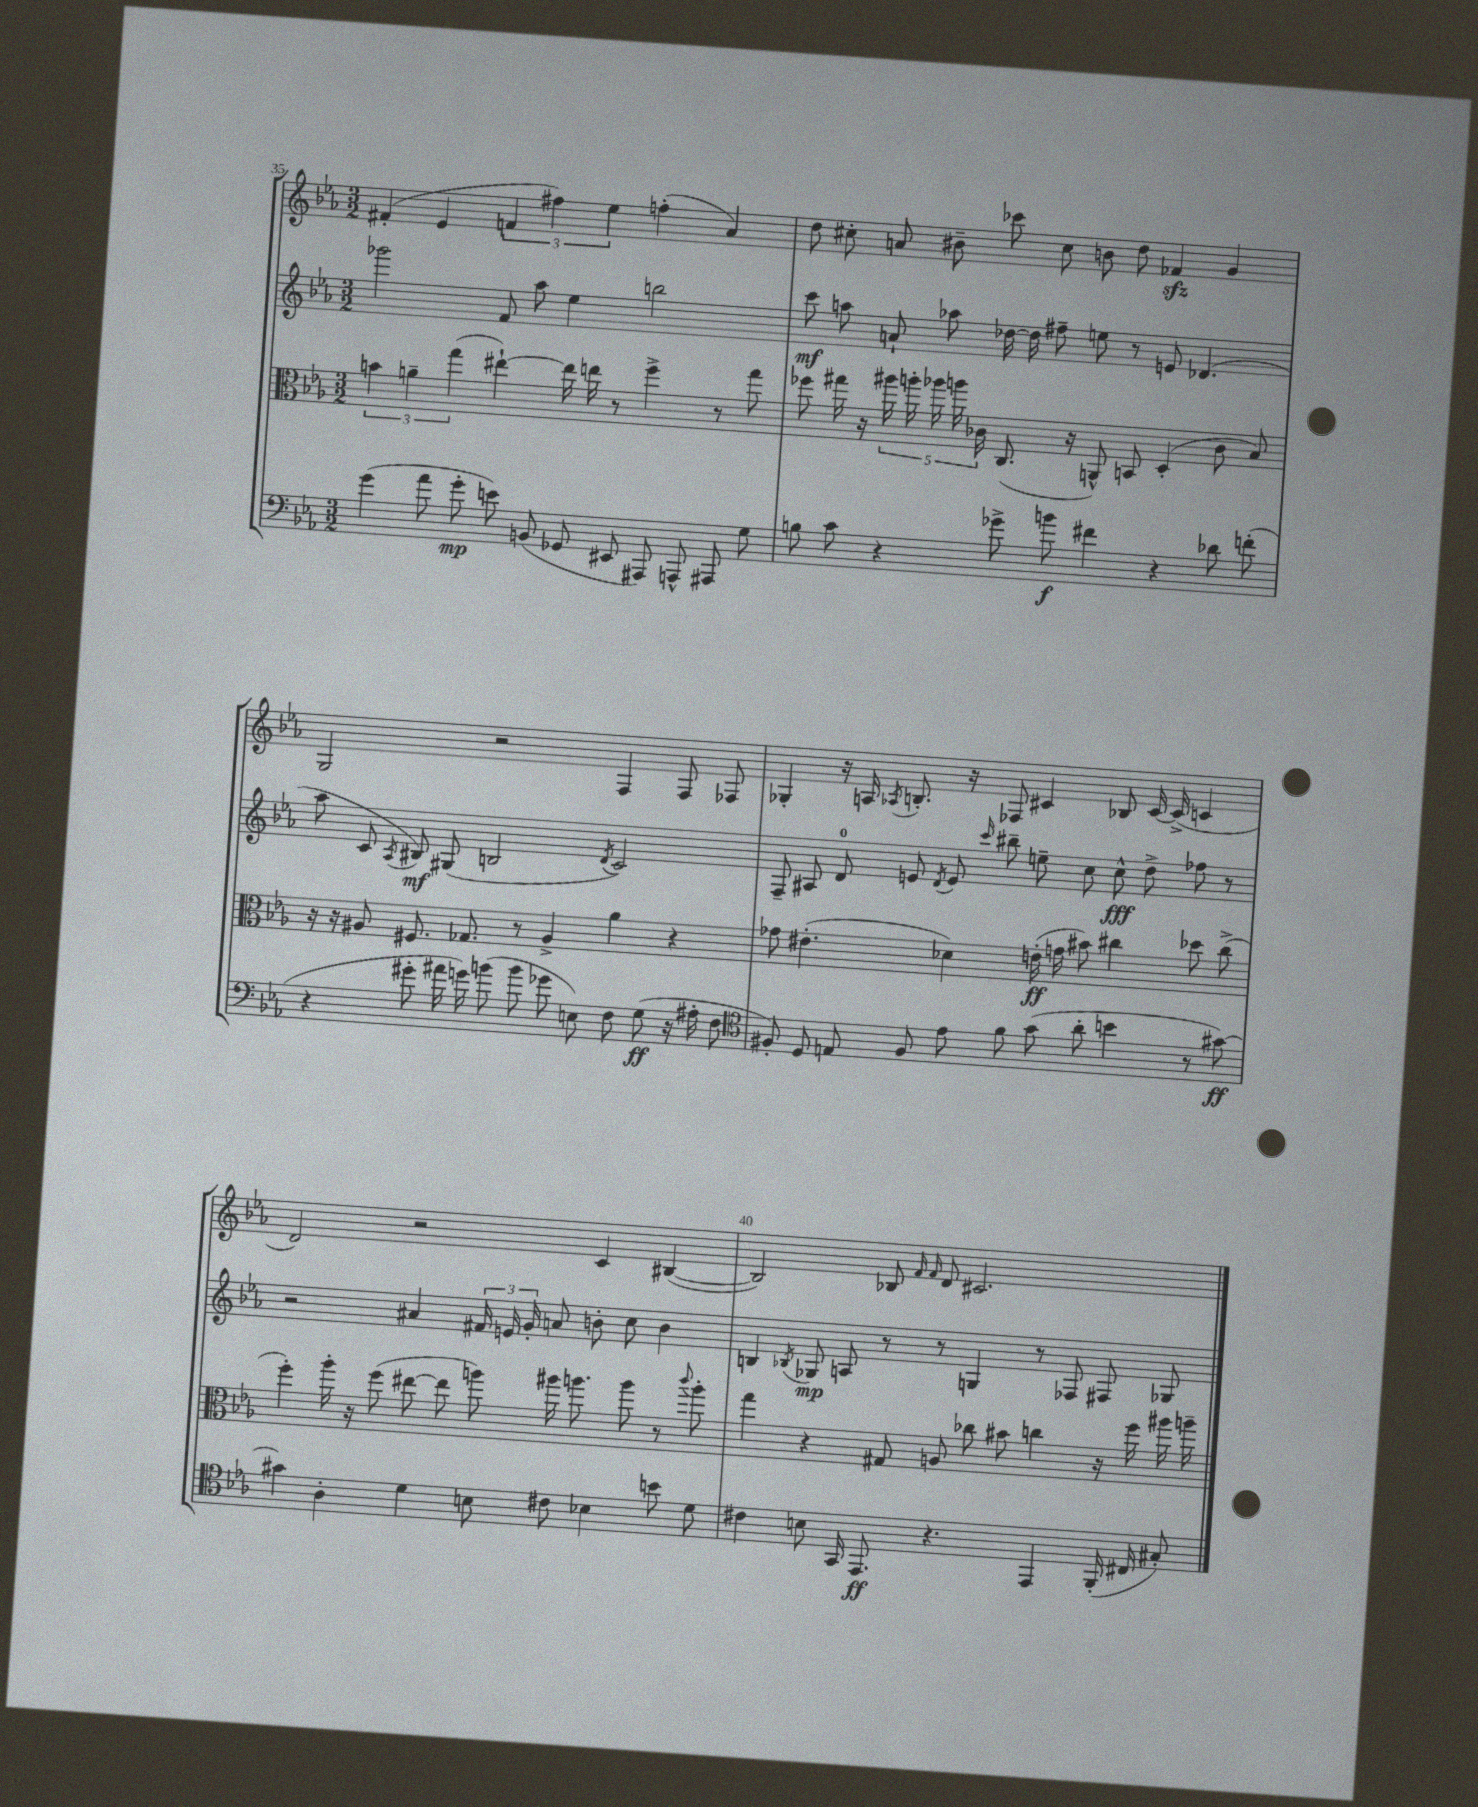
<<
\new StaffGroup <<
\new Staff = "s0" {
    \clef treble \key ees \major \numericTimeSignature \time 3/2
    \autoBeamOff fis'4-.( ees'4 \tuplet 3/2 { f'4 fis''4) ees''4 } f''4-.( aes'4) |
    d''8 cis''8-. a'8 bis'8-- ces'''8 cis''8 b'8 d''8 fes'4\sfz g'4 |
    g2 r2 f4 f8 fes8 |
    ges4-. r16 a16 \acciaccatura { aes8 } b8.-. r16 fes8 cis'4 bes8 cis'16~ cis'16->( c'4 |
    d'2) r2 c'4 bis4~( |
    bis2) bes8 \grace { f'16 f'16 } d'8 cis'2. \bar "|." |
}
\new Staff = "s1" {
    \clef treble \key ees \major \numericTimeSignature \time 3/2
    \autoBeamOff ges'''2 f'8 aes''8 ees''4 b''2 |
    c'''8\mf a''8 a'8-! aes''8 des''16~ des''16 fis''8-- e''8 r8 e'8 des'4.( |
    aes''8 c'8 \acciaccatura { aes8 } bis8\mf) gis8( b2 \acciaccatura { d'8 } c'2) |
    f8-- ais8 d'8-0 e'8 \acciaccatura { d'8 } e'8 \grace { c'''16 } bis''8-- e''8-- c''8 c''8-^\fff d''8-> fes''8 r8 |
    r2 ais'4 \tuplet 3/2 { fis'16 e'16 g'16-. } a'8 b'8-. c''8 b'4 |
    b4 \acciaccatura { bes8 } ges8\mp a8 r8 r8 g4 r8 fes8 fis8 ges8 \bar "|." |
}
\new Staff = "s2" {
    \clef alto \key ees \major \numericTimeSignature \time 3/2
    \autoBeamOff \tuplet 3/2 { b'4 a'4-- g''4( } eis''4~-!) eis''16 e''16 r8 f''4-> r8 g''8 |
    fes''8 gis''16 r16 \tuplet 5/4 { ais''16 a''16-. aes''16 a''16 ces'16 } c8.( r16 a,8-^) b,8 d4-.( ces'8 bes8) |
    r16 r16 ais8 fis8. ges8. r8 ais4-> aes'4 r4 |
    ges'8 eis'4.-.( des'4) e'16-.\ff( g'16 bis'8) cis''4 des''8 cis''8->( |
    f''4-.) aes''16-. r16 f''8( eis''8~ eis''8 a''8) ais''16 a''8. a''8 r8 \appoggiatura { c'''8 } a''8-. |
    g''4 r4 gis8 a8 ces''8 bis'8 c''4 r16 f''16 ais''16 a''16-- \bar "|." |
}
\new Staff = "s3" {
    \clef bass \key ees \major \numericTimeSignature \time 3/2
    \autoBeamOff g'4( aes'8 g'8-.\mp e'8) b,8( ges,8 eis,8 ais,,8) a,,8-^ ais,,8 g8 |
    b8 c'8 r4 ges'8-> b'8\f fis'4 r4 des'8 f'8-.( |
    r4 gis'8-. ais'16 g'16) b'8( b'8 ges'8 e8) f8 g8\ff( r16 ais16-. f8 |
    \clef tenor fis8-.) d8 e8 fis8 ees'8 f'8 g'8( aes'8-. b'4 r8 gis'8~\ff) |
    gis'4 aes4-. d'4 b8 cis'8 bes4 b'8 d'8 |
    cis'4 b8 g,16 ees,8.\ff r4. ees,4 f,16-.( cis16 gis8-.) \bar "|." |
}
>>
>>
\layout { \context { \Score currentBarNumber = #35 \override BarNumber.break-visibility = ##(#f #t #t) barNumberVisibility = #(every-nth-bar-number-visible 5) } }
